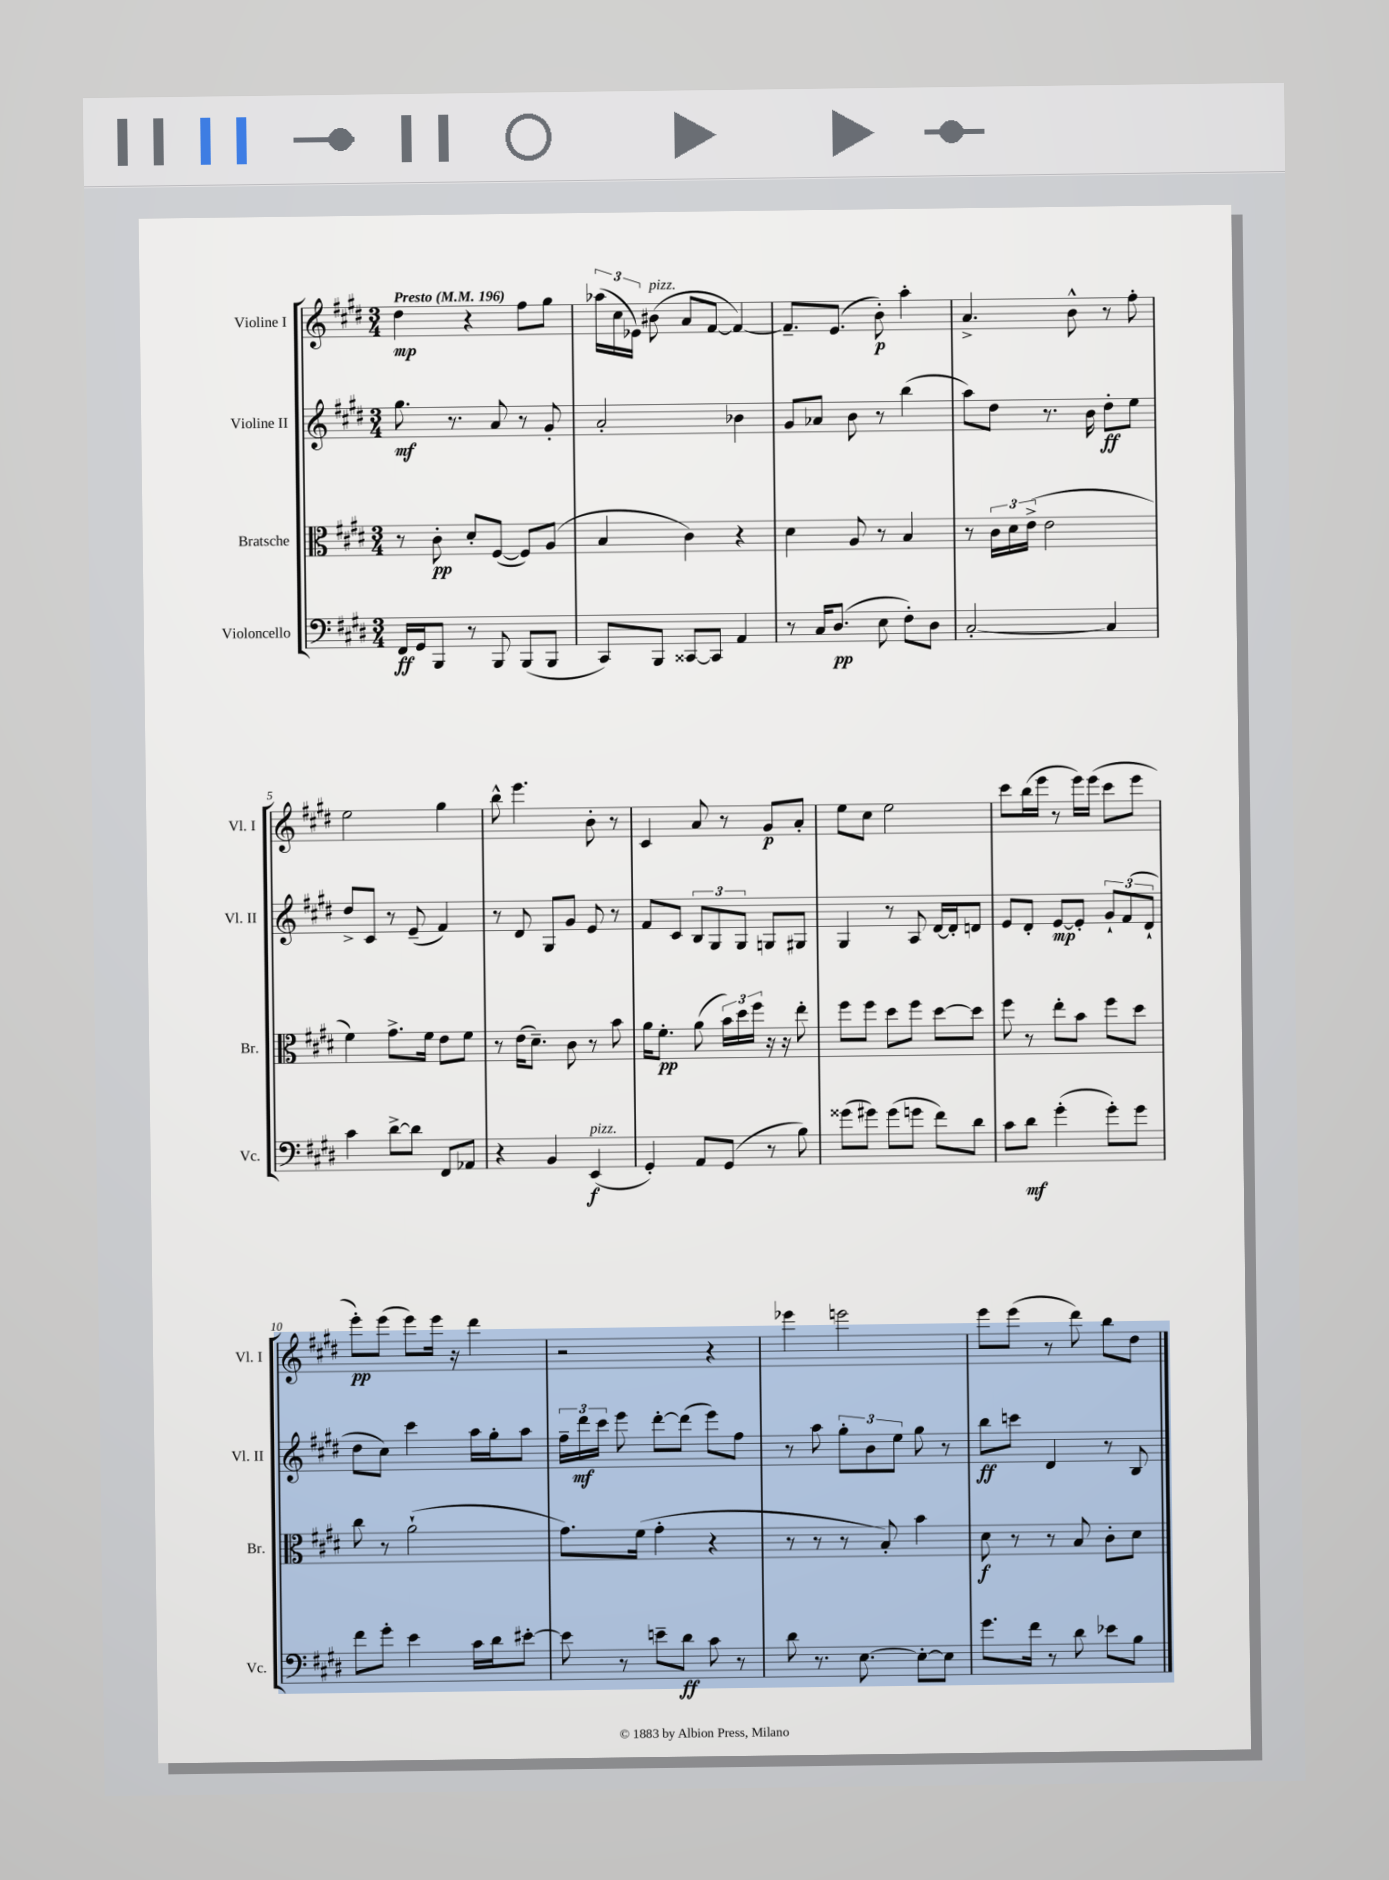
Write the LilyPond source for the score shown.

<<
\new StaffGroup <<
\new Staff = "s0" \with { instrumentName = "Violine I" shortInstrumentName = "Vl. I" } {
    \clef treble \key e \major \numericTimeSignature \time 3/4 \tempo "Presto" 4 = 196
    \autoBeamOff dis''4\mp r4 fis''8[ gis''8] |
    \tuplet 3/2 { aes''16[( cis''16 ees'16]) } bis'8^\markup { \italic "pizz." }( a'8[ fis'8]~ fis'4~) |
    fis'8.[-- e'8.]( b'8-.\p) a''4-. |
    a'4.-> b'8-^ r8 fis''8-. |
    e''2 gis''4 |
    b''8-^ e'''4. b'8-. r8 |
    cis'4 a'8 r8 gis'8[\p a'8]-. |
    e''8[ cis''8] e''2 |
    cis'''8[ b''16( e'''16] r8 e'''16[) e'''16]( cis'''8[ e'''8] |
    e'''8[-.\pp) e'''8]( e'''8[) e'''16] r16 dis'''4 |
    r2 r4 |
    ees'''4 e'''2 |
    e'''8[ e'''8]( r8 dis'''8) b''8[ dis''8] \bar "|." |
}
\new Staff = "s1" \with { instrumentName = "Violine II" shortInstrumentName = "Vl. II" } {
    \clef treble \key e \major \numericTimeSignature \time 3/4
    \autoBeamOff gis''8.\mf r8. a'8 r8 gis'8-. |
    a'2-. bes'4 |
    gis'8[ aes'8] b'8 r8 b''4( |
    a''8[) dis''8] r8. b'16 dis''8[-.\ff e''8] |
    dis''8[-> cis'8] r8 e'8--( fis'4) |
    r8 dis'8 gis8[ gis'8] e'8 r8 |
    fis'8[ cis'8] \tuplet 3/2 { b8[ gis8 gis8] } g8[ gis8] |
    gis4 r8 a8 dis'16[~ dis'16-. d'8] |
    e'8[ dis'8]-. e'8[~\mp e'8]-. \tuplet 3/2 { gis'8[-! fis'8( dis'8]-! } |
    dis''8[ cis''8]) cis'''4 a''16[ gis''16-. a''8] |
    \tuplet 3/2 { fis''16[-- dis'''16\mf cis'''16] } e'''8 dis'''8[~-. dis'''8]( e'''8[) fis''8] |
    r8 a''8 \tuplet 3/2 { gis''8[-. b'8 e''8] } gis''8 r8 |
    b''8[\ff c'''8] dis'4 r8 b8 \bar "|." |
}
\new Staff = "s2" \with { instrumentName = "Bratsche" shortInstrumentName = "Br." } {
    \clef alto \key e \major \numericTimeSignature \time 3/4
    \autoBeamOff r8 cis'8-.\pp dis'8[-. fis8]~( fis8[) a8]( |
    b4 cis'4) r4 |
    dis'4 a8 r8 b4 |
    r8 \tuplet 3/2 { cis'16[ dis'16 e'16]->( } e'2 |
    fis'4) gis'8.[-> fis'16] e'8[ fis'8] |
    r8 e'16[( dis'8.]--) cis'8 r8 b'8 |
    a'16[ fis'8.]-.\pp a'8( \tuplet 3/2 { b'16[) dis''16 fis''16] } r16 r16 e''8-. |
    fis''8[ fis''8] dis''8[ fis''8] dis''8[~ dis''8] |
    fis''8 r8 e''8[-. b'8] fis''8[ dis''8] |
    cis''8 r8 a'2-!( |
    gis'8.[) fis'16]( gis'4-. r4 |
    r8 r8 r8 b8-.) b'4 |
    dis'8\f r8 r8 b8 cis'8[-. dis'8] \bar "|." |
}
\new Staff = "s3" \with { instrumentName = "Violoncello" shortInstrumentName = "Vc." } {
    \clef bass \key e \major \numericTimeSignature \time 3/4
    \autoBeamOff fis,16[\ff gis,16 b,,8] r8 b,,8 b,,8[( b,,8] |
    cis,8[) b,,8] cisis,8[~ cisis,8] a,4 |
    r8 cis16[ dis8.]\pp( e8 fis8[-.) dis8] |
    cis2~-. cis4 |
    cis'4 dis'8[~-> dis'8] fis,8[ aes,8] |
    r4 b,4 e,4\f^\markup { \italic "pizz." }( |
    gis,4-.) a,8[ gis,8]( r8 b8) |
    gisis'8[( gis'8]) gis'8[( g'8] fis'8[) dis'8] |
    cis'8[ dis'8]\mf gis'4-.( gis'8[-.) gis'8] |
    fis'8[ gis'8]-. e'4 cis'16[ dis'16 eis'8]~-. |
    eis'8 r8 e'8[-- dis'8]\ff cis'8 r8 |
    dis'8 r8. e8.~ e8[~-. e8] |
    gis'8.[ fis'16] r8 dis'8 ees'8[ b8] \bar "|." |
}
>>
>>
